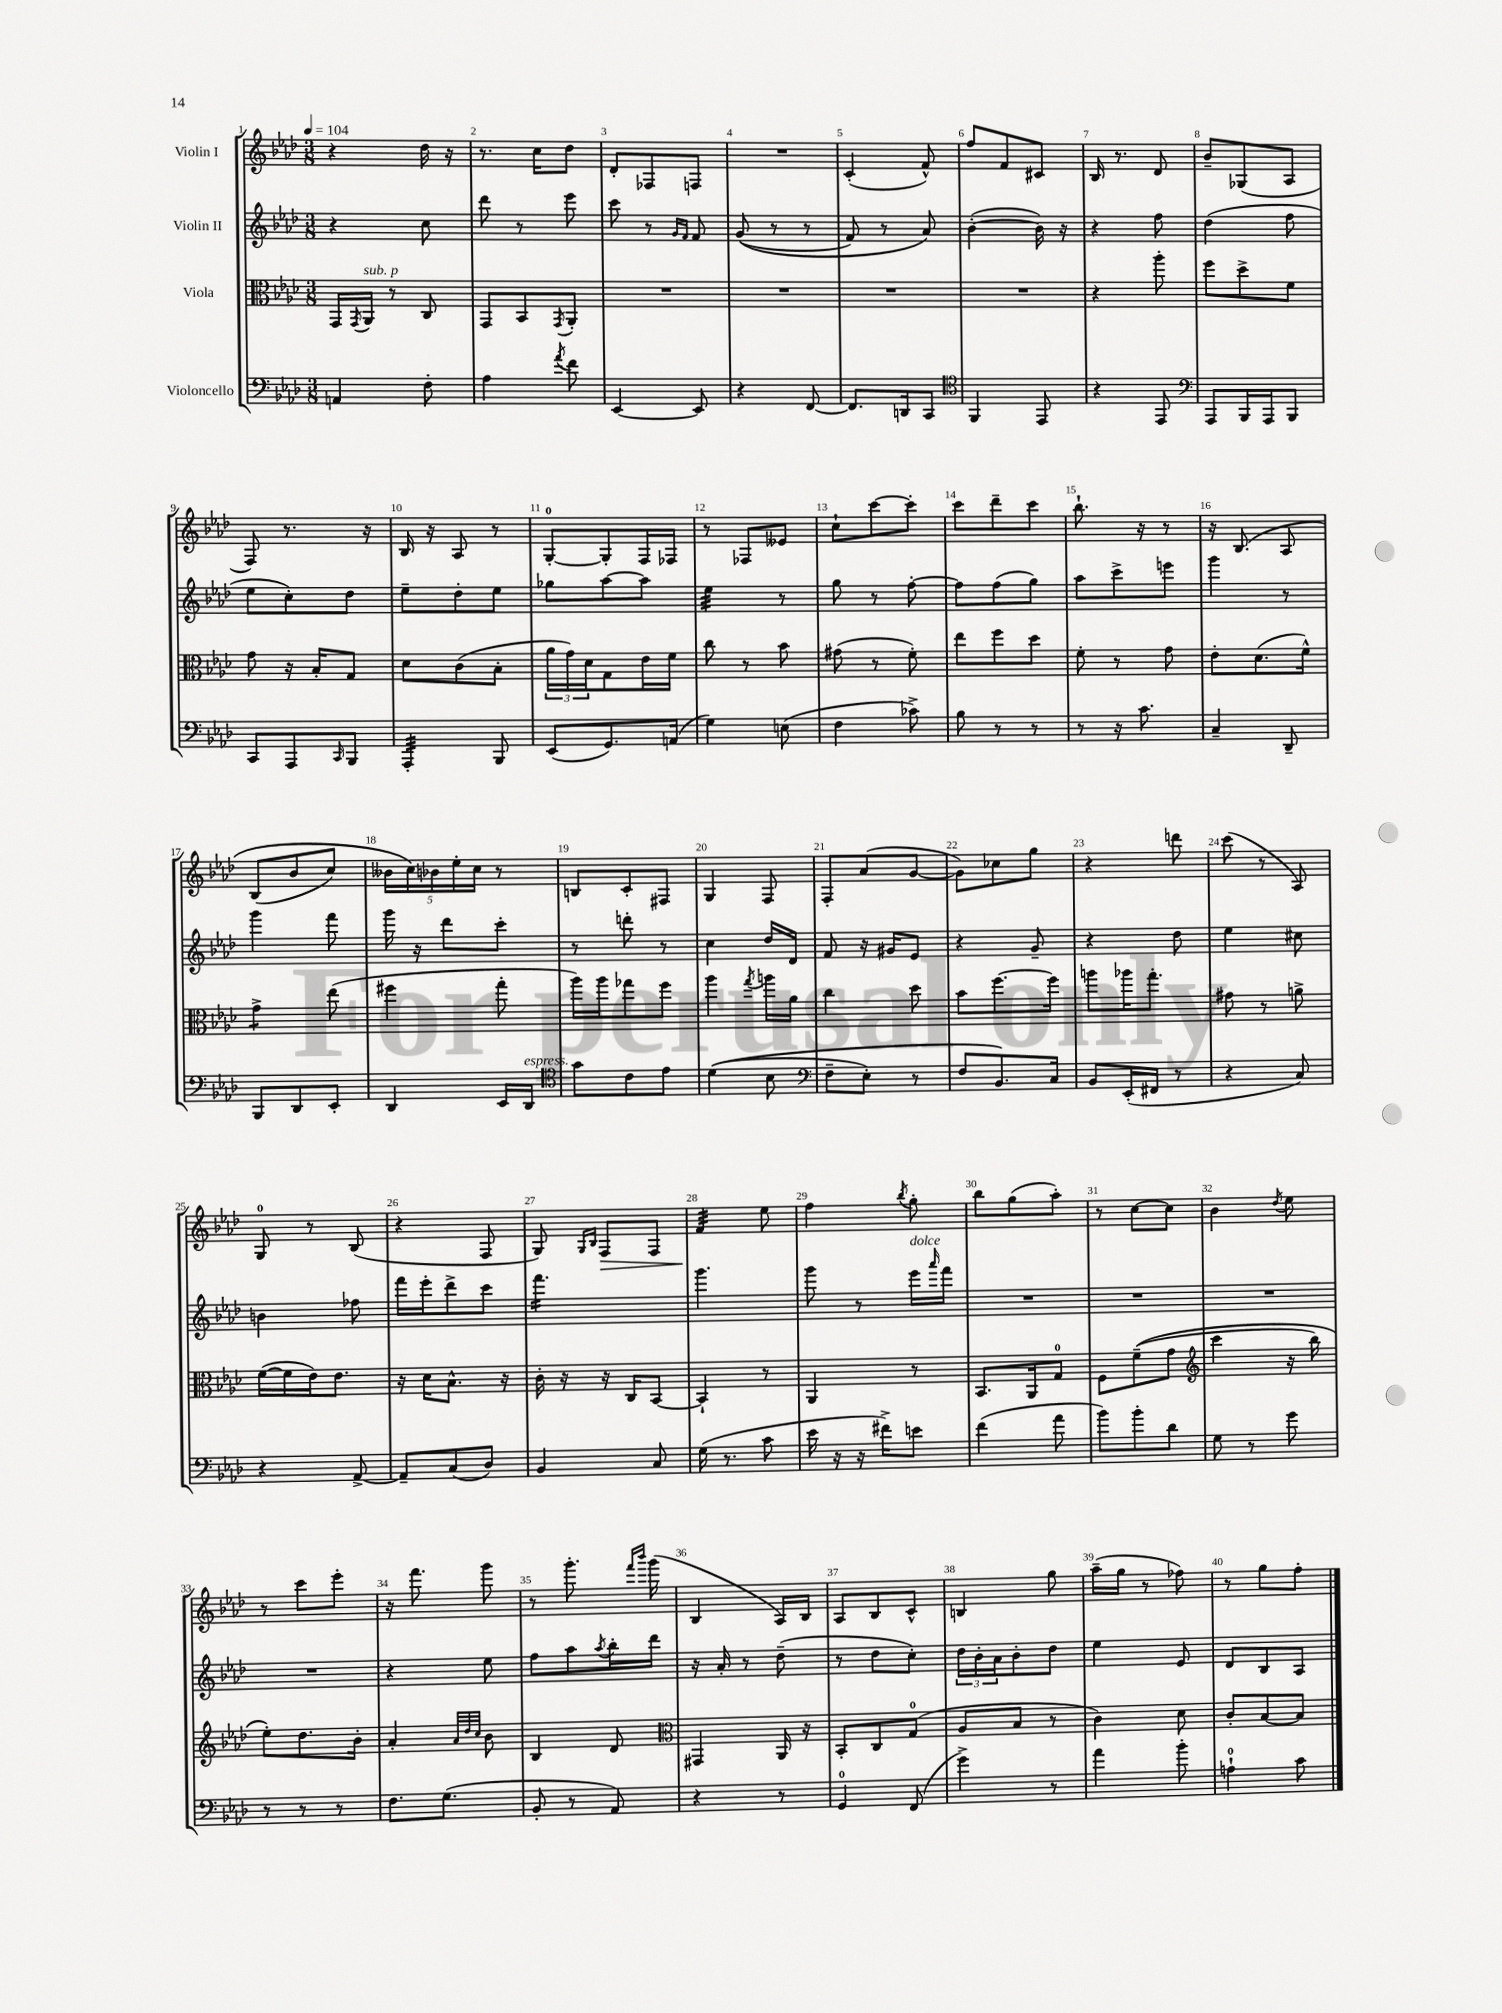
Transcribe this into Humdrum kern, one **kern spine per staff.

**kern	**kern	**kern	**kern
*staff4	*staff3	*staff2	*staff1
*clefF4	*clefC3	*clefG2	*clefG2
*k[b-e-a-d-]	*k[b-e-a-d-]	*k[b-e-a-d-]	*k[b-e-a-d-]
*M3/8	*M3/8	*M3/8	*M3/8
*MM104	*MM104	*MM104	*MM104
4AA/	16GG/LL	4r	4r
.	8qGG/	.	.
.	16AA-/JJ	.	.
.	8r	.	.
8F'\	8C/	8cc\	16dd-\
.	.	.	16r
=	=	=	=
4A-\	8GG/L	8ddd-\	8.r
.	8BB-/	8r	.
.	.	.	16cc\LK
8qa-/	8qGG/	.	.
8f\	8AA-'/J	8eee-\	8dd-\J
=	=	=	=
[4EE-/	4.r	8ccc\	8d-'/L
.	.	8r	8F-/
.	.	16qqg/LL	.
.	.	16qqf/JJ	.
8EE-/]	.	8f/	8F/J
=	=	=	=
4r	4.r	&((8g/	4.r
.	.	8r	.
[8FF/	.	8r	.
=	=	=	=
8.FF/]L	4.r	8f/)	(4c'/
.	.	8r	.
16DD/k	.	.	.
8CC/J	.	8a-/&)	8f^^/)
=	=	=	=
*clefC4	*	*	*
4FF/	4.r	([4b-'\	8ff/L
.	.	.	8f/
8EE-/	.	16b-\])	8c#/J
.	.	16r	.
=	=	=	=
4r	4r	4r	16B-/
.	.	.	8.r
8EE-/	8aa-'\	8ff\	8d-/
=	=	=	=
*clefF4	*	*	*
8AAA-/L	8ff\L	(4dd-\	8b-~/L
16BBB-/L	8dd-^\	.	(8G-/
16AAA-/J	.	.	.
8BBB-/J	8f\J	8ff\	8A-/J
=	=	=	=
8CC/L	8g\	8ee-\L	8F/)
8AAA-/	16r	8cc'\)	8.r
.	16B-'/LK	.	.
16qqCC/	.	.	.
8BBB-/J	8G/J	8dd-\J	.
.	.	.	16r
=	=	=	=
4AAA-'/	8d-\L	8ee-~\L	16B-/
.	.	.	16r
.	(8c\	8dd-'\	8A-/
8BBB-/	8B-'\J	8ee-\J	8r
=	=	=	=
(8EE-/L	24a-\LL	8gg-\L	[8G'/L
.	24g\)	.	.
.	24d-\J	.	.
8.GG/)	8G\	[8aa-\	8G'/]
.	16e-\L	8aa-\]J	16F/L
(16AA/Jk	16f\JJ	.	16F-/JJ
=	=	=	=
4G\)	8cc\	4ee-\	8r
.	8r	.	8F-/L
(8E\	8b-\	8r	8e--/J
=	=	=	=
4F\	(8g#\	8gg\	8cc`\L
.	8r	8r	[8ccc\
8c-^\)	8f'\)	[8ff'\	8ccc'\]J
=	=	=	=
8B-\	8ee-\L	8ff\]L	8ccc\L
8r	8ff\	(8ff\	8ddd-~\
8r	8dd-\J	8gg\J)	8ccc\J
=	=	=	=
8r	8f'\	8aa-\L	8.bb-`\
16r	8r	8ccc^\	.
8.c\	.	.	16r
.	8g\	8eee\J	8r
=	=	=	=
4C~/	8e-'\L	4ggg\	16r
.	.	.	&(8.B-/
.	(8.d-\	.	.
8DD-~/	.	8r	8A-/
.	16f^^\Jk)	.	.
=	=	=	=
8BBB-/L	4g^\	4ggg\	(8B-/L
8DD-/	.	.	8b-/
8EE-'/J	(8ee-\	8fff\	8cc/J)
=	=	=	=
4DD-/	4ff#\	16ggg\	20b--\LL
.	.	.	20cc\&)
.	.	16r	.
.	.	.	20b-\
.	.	8ddd-\L	.
.	.	.	20ee-'\
.	.	.	20cc\JJ
16EE-/LL	8gg'\	8ccc'\J	8r
16DD-/JJ	.	.	.
=	=	=	=
*clefC4	*	*	*
8g\L	16aa-\LL)	8r	8B/L
.	16aa-\J	.	.
8c\	8gg-\	8ddd'\	8c'/
8e-\J	8ff\J	8r	8F#/J
=	=	=	=
&((4d-\	4aa-\	4cc\	4G/
.	8qgg/	.	.
8B-\	16aa\LL	16dd-/LL	8F/
.	16a-\JJ	16d-/JJ	.
=	=	=	=
*clefF4	*	*	*
8F~\L	4cc\	8f/	8F'/L
8E-'\J)	.	16r	(8a-/
.	.	16g#/LK	.
8r	8dd-\	8e-/J	[8g/J
=	=	=	=
8F/L	8b-\L	4r	8g\]L)
8.BB-/&)	[8.ff\	.	8cc-\
.	.	8g~/	8gg\J
16C/Jk	16ff\]Jk	.	.
=	=	=	=
8BB-/L	8aa\L	4r	4r
(16EE-'/L	16aa-\K	.	.
16FF#/JJ	8.gg'\J	.	.
8r	.	8dd-\	8ddd\
=	=	=	=
4r	8g#\	4ee-\	(8ccc\
.	8r	.	8r
8C/)	8a^\	8cc#\	8A-/)
=	=	=	=
4r	([16f\LL	4b\	8G/
.	16f\]	.	.
.	16e-\J)	.	8r
.	8.e-\J	.	.
[8AA-^/	.	8ff-\	(8B-/
=	=	=	=
8AA-~/]L	16r	16fff\LL	4r
.	16d-\LK	16eee-'\J	.
(8C/	8.B-^^\J	8ddd-^\	.
8D-/J)	.	8ccc\J	8F/
.	16r	.	.
=	=	=	=
4BB-/	16c'\	4.fff\	8G/)
.	16r	.	.
.	.	.	16qqG/LL
.	.	.	16qqB-/JJ
.	16r	.	8F/L
.	16C/LK	.	.
8C/	[8BB-/J	.	8F/J
=	=	=	=
(16G\	4BB-`/]	4.ggg\	4f/
8.r	.	.	.
8c\	8r	.	8ee-\
=	=	=	=
16e-\	4AA-/	8ggg\	4ff\
16r	.	.	.
16r	.	8r	.
16f#^\LK)	.	.	.
.	.	.	8qbb-/
8e\J	8r	16eee-\LL	8gg'\
.	.	16qqaaa-/	.
.	.	16fff\JJ	.
=	=	=	=
(4f\	8.BB-/L	4.r	8bb-\L
.	.	.	(8gg\
.	16AA-/k	.	.
8a-\	8G/J	.	8aa-'\J)
=	=	=	=
8b-\L)	8F\L	4.r	8r
8b-'\	&((8f~\	.	[8cc\L
8d-\J	8g\J	.	8cc\]J
=	=	=	=
*	*clefG2	*	*
8G\	4ccc\	4.r	4b-\
8r	.	.	.
.	.	.	8qdd-/
8g\	16r	.	8ee-\
.	16bb-\)	.	.
=	=	=	=
8r	8ee-'\L&)	4.r	8r
8r	8.dd-\	.	8ccc\L
8r	.	.	8eee-'\J
.	16b-'\Jk	.	.
=	=	=	=
8.F\L	4a-'/	4r	16r
.	.	.	8.fff\
(8.G\J	.	.	.
.	32qqa-/LLL	.	.
.	32qqdd-/	.	.
.	32qqcc/JJJ	.	.
.	8b-\	8ee-\	8ggg\
=	=	=	=
8BB-'/	4B-/	8ff\L	8r
8r	.	8aa-\	8.ggg'\
.	.	8qaa-/	.
8AA-/)	8d-/	16bb-'\L	.
.	.	.	16qqfff/LL
.	.	.	16qqbbb-/JJ
.	.	16ddd-\JJ	(16ggg\
=	=	=	=
*	*clefC3	*	*
4r	4GG#/	16r	4B-/
.	.	16a-'/	.
.	.	8r	.
8r	16AA-/	(8dd-~\	16A-/LL)
.	16r	.	16B-/JJ
=	=	=	=
4GG/	8BB-'/L	8r	8A-/L
.	8C/	8dd-\L	8B-/
(8FF/	(8G/J	8cc'\J)	8c^^/J
=	=	=	=
4g^\)	8A-/L	24dd-\LL	4B/
.	.	24b-'\	.
.	.	24a-\J	.
.	8B-/J	8b-'\	.
8r	8r	8dd-\J	8gg\
=	=	=	=
4a-\	4c\)	4ee-\	(16aa-~\LL
.	.	.	16gg\JJ
.	.	.	8r
8b-'\	8d-\	8e-/	8ff-\)
=	=	=	=
4A`\	8c'/L	8d-/L	8r
.	[8B-/	8B-/	8gg\L
8c\	8B-/]J	8A-/J	8ff'\J
==	==	==	==
*-	*-	*-	*-
